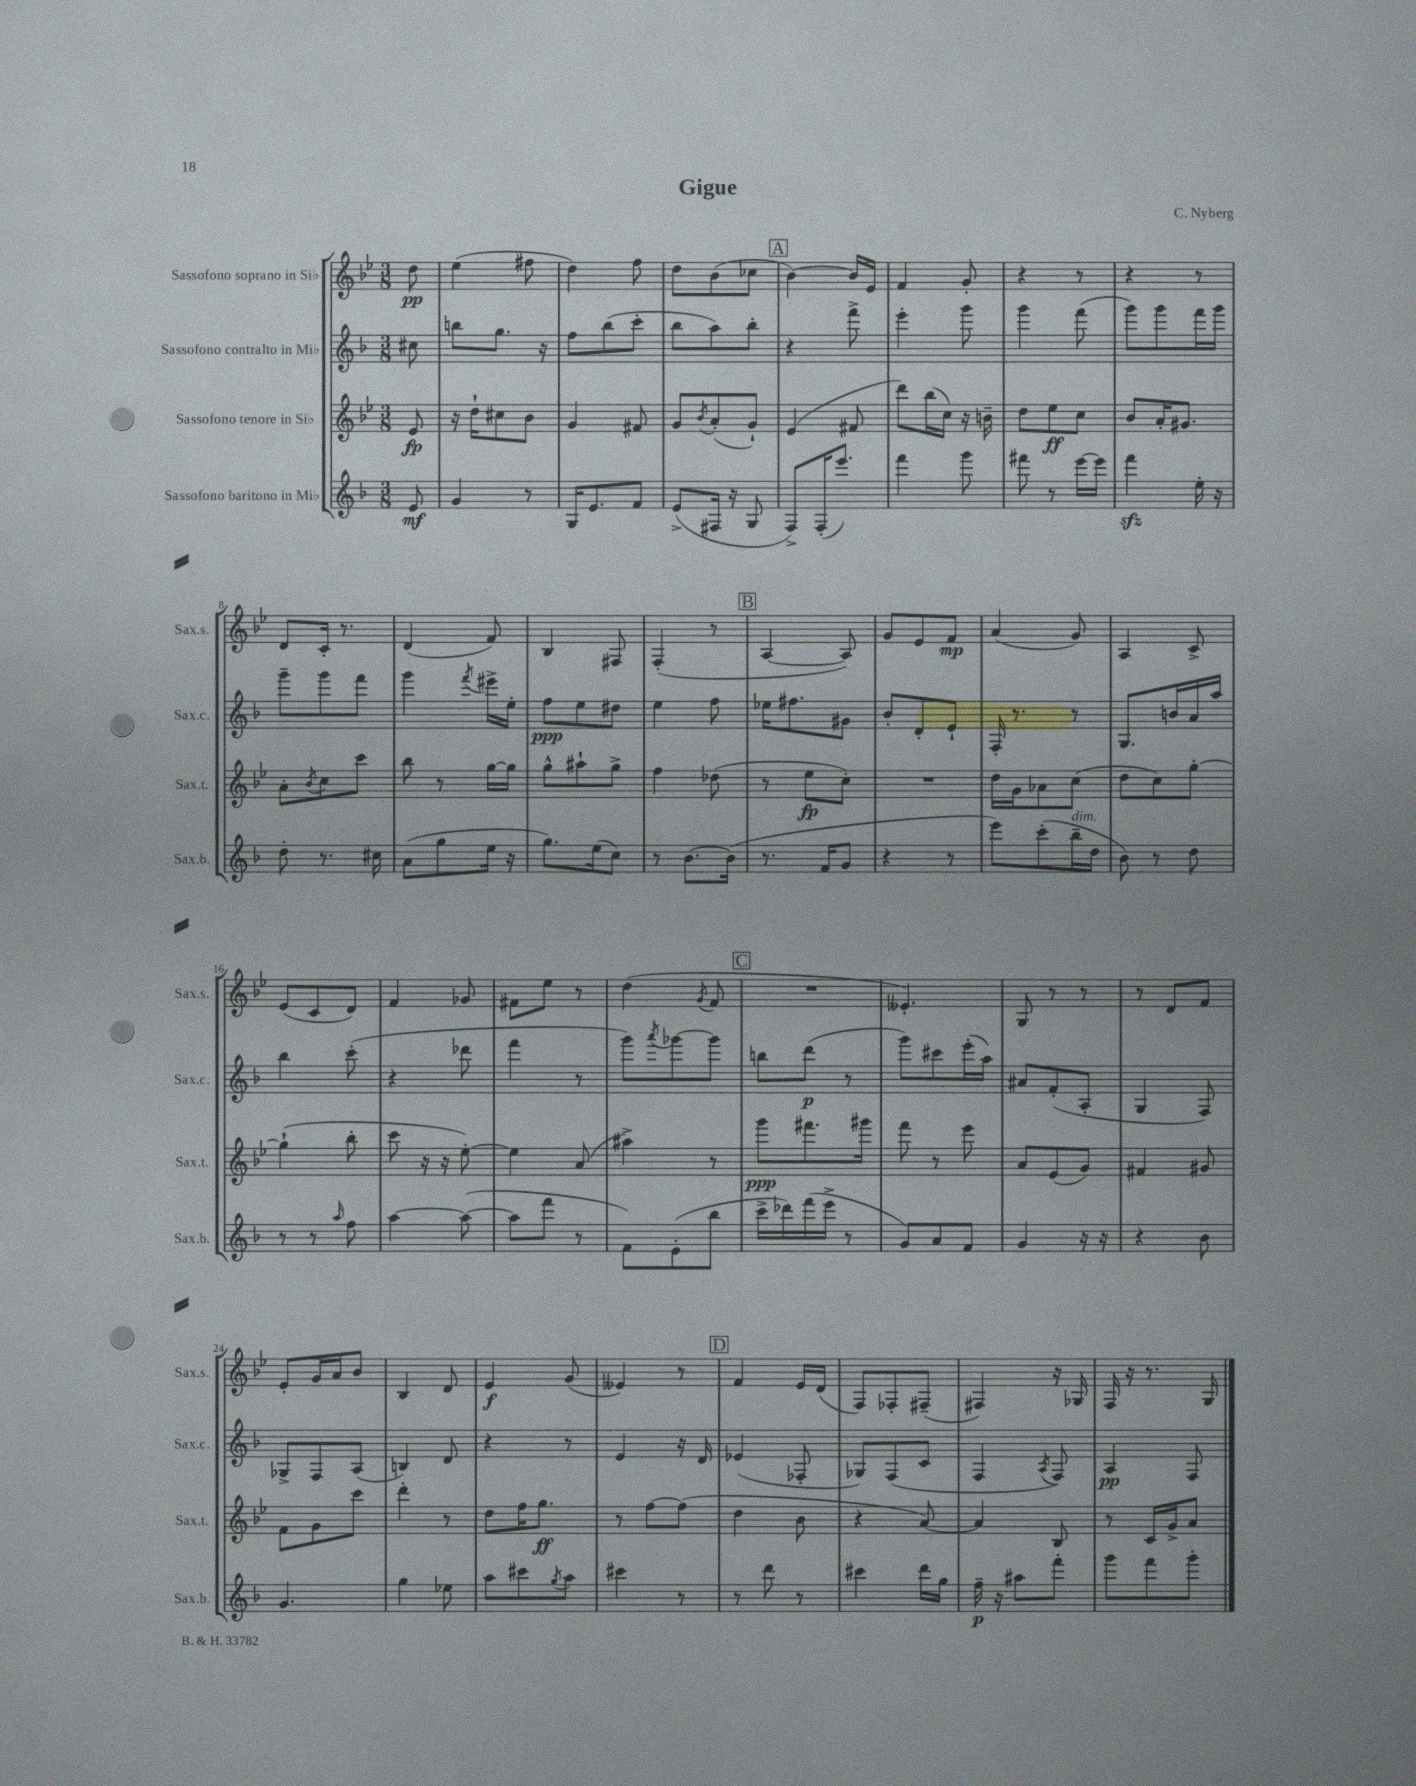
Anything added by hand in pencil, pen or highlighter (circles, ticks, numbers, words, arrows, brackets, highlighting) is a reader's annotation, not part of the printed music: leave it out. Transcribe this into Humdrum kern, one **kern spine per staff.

**kern	**dynam	**kern	**dynam	**kern	**dynam	**kern	**dynam
*part4	*part4	*part3	*part3	*part2	*part2	*part1	*part1
*staff4	*staff4	*staff3	*staff3	*staff2	*staff2	*staff1	*staff1
*I"Sassofono baritono in Mi♭	*	*I"Sassofono tenore in Si♭	*	*I"Sassofono contralto in Mi♭	*	*I"Sassofono soprano in Si♭	*
*I'Sax.b.	*	*I'Sax.t.	*	*I'Sax.c.	*	*I'Sax.s.	*
*clefG2	*	*clefG2	*	*clefG2	*	*clefG2	*
*k[b-]	*	*k[b-e-]	*	*k[b-]	*	*k[b-e-]	*
*M3/8	*	*M3/8	*	*M3/8	*	*M3/8	*
=	=	=	=	=	=	=	=
8e/	mf	8e-/	fp	8cc#X\	.	8dd\	pp
=1	=1	=1	=1	=1	=1	=1	=1
4g/	.	16r	.	8bbn\L	.	(4ee-\	.
.	.	16dd`\KL	.	.	.	.	.
.	.	8cc#X\	.	8.gg\J	.	.	.
8r	.	8b-\J	.	.	.	8ff#X\	.
.	.	.	.	16r	.	.	.
=2	=2	=2	=2	=2	=2	=2	=2
16G/KL	.	4g/	.	8ff\L	.	4dd\)	.
8.e/	.	.	.	.	.	.	.
.	.	.	.	(8bb-\	.	.	.
8f/J	.	8f#X/	.	8ccc'\J	.	8ff\	.
=3	=3	=3	=3	=3	=3	=3	=3
(8e^/L	.	8g/L	.	8bb-\L	.	8dd\L	.
.	.	8qb-/	.	.	.	.	.
16F#X/Jk	.	(8a'/	.	8aa\)	.	(8b-\	.
16r	.	.	.	.	.	.	.
8G/	.	8g`/J)	.	8bb-'\J	.	8cc-X\J	.
!!LO:REH:place=s1:t=A
=4	=4	=4	=4	=4	=4	=4	=4
8F^/L)	.	(4e-/	.	4r	.	[4b-\)	.
(16F'/K	.	.	.	.	.	.	.
8.eee/J)	.	.	.	.	.	.	.
.	.	8f#X/	.	8fff^\	.	16b-/LL]	.
.	.	.	.	.	.	16e-/JJ	.
=5	=5	=5	=5	=5	=5	=5	=5
4fff\	.	8ddd\L)	.	4eee'\	.	4f/	.
.	.	(16bb-\L	.	.	.	.	.
.	.	16cc\JJ)	.	.	.	.	.
8ggg\	.	16r	.	8ggg\	.	8g'/	.
.	.	16bn~\	.	.	.	.	.
=6	=6	=6	=6	=6	=6	=6	=6
8fff#X\	.	8dd\L	.	4ggg\	.	4r	.
8r	.	8ee-\	ff	.	.	.	.
[16eee\LL	.	8cc\J	.	(8fff\	.	8r	.
16eee\JJ]	.	.	.	.	.	.	.
=7	=7	=7	=7	=7	=7	=7	=7
4fffzz\	.	8b-/L	.	8ggg\L)	.	4r	.
.	.	16a'/K	.	8ggg\	.	.	.
.	.	8.g#X/J	.	.	.	.	.
16ee'\	.	.	.	16fff\L	.	8r	.
16r	.	.	.	16ggg\JJ	.	.	.
!!LO:LB:g=z
=8	=8	=8	=8	=8	=8	=8	=8
8dd'\	.	8a'\L	.	8ggg~\L	.	8d/L	.
.	.	8qb-/	.	.	.	.	.
8.r	.	8cc\	.	8ggg\	.	16c'/Jk	.
.	.	.	.	.	.	8.r	.
.	.	8ccc\J	.	8fff\J	.	.	.
16cc#X\	.	.	.	.	.	.	.
=9	=9	=9	=9	=9	=9	=9	=9
(8a\L	.	8bb-\	.	4ggg\	.	(4d/	.
8gg\	.	8r	.	.	.	.	.
.	.	.	.	8qfff/	.	.	.
16ee\Jk	.	[16gg\LL	.	16eee#X^\LL	.	8f/)	.
16r	.	16gg\JJ]	.	16ee'\JJ	.	.	.
=10	=10	=10	=10	=10	=10	=10	=10
8.gg\L)	.	8gg^^\L	.	8ff\L	ppp	4B-/	.
.	.	8aa#X`\	.	8ee\	.	.	.
(16ee\k	.	.	.	.	.	.	.
8cc\J)	.	8gg^\J	.	8dd#X\J	.	8F#X/	.
=11	=11	=11	=11	=11	=11	=11	=11
8r	.	4ff\	.	4ee\	.	(4F'/	.
[8.b-\L	.	.	.	.	.	.	.
.	.	(8dd-X\	.	8ff\	.	8r	.
(16b-\Jk]	.	.	.	.	.	.	.
!!LO:REH:place=s1:t=B
=12	=12	=12	=12	=12	=12	=12	=12
8.r	.	8r	.	16ee-X\KL	.	[4A/	.
.	.	.	.	8.ff#X\	.	.	.
.	.	8ee-\L	fp	.	.	.	.
16f/KL	.	.	.	.	.	.	.
8g/J	.	8cc'\J)	.	8g#X\J	.	8A/])	.
=13	=13	=13	=13	=13	=13	=13	=13
4r	.	4.r	.	8b-'/L	.	8g/L	.
.	.	.	.	8d'/	.	8e-/	.
8r	.	.	.	8e`/J	.	8f/J	mp
=14	=14	=14	=14	=14	=14	=14	=14
8eee\L)	.	16dd\LL	.	16F'/	.	(4a/	.
.	.	16g\J	.	8.r	.	.	.
(8ccc'\	.	8a-X\	.	.	.	.	.
!LO:TX:a:i:t=dim.	!	!	!	!	!	!	!
16bb-~\L	.	(8cc\J	.	8r	.	8g/)	.
16dd\JJ	.	.	.	.	.	.	.
=15	=15	=15	=15	=15	=15	=15	=15
8b-\)	.	8dd\L	.	8.G/L	.	4A/	.
8r	.	8cc\)	.	.	.	.	.
.	.	.	.	16bn/L	.	.	.
8dd\	.	[8gg'\J	.	16a/	.	8c^/	.
.	.	.	.	16aa/JJ	.	.	.
!!LO:LB:g=z
=16	=16	=16	=16	=16	=16	=16	=16
8r	.	(4gg`\]	.	4bb-\	.	(8e-/L	.
8r	.	.	.	.	.	8c/	.
16qqaa/	.	.	.	.	.	.	.
8ff\	.	8bb-'\	.	(8ccc'\	.	8d/J)	.
=17	=17	=17	=17	=17	=17	=17	=17
[4aa\	.	8ccc\	.	4r	.	4f/	.
.	.	16r	.	.	.	.	.
.	.	16r	.	.	.	.	.
(8aa\_	.	[8ee-'\)	.	8ddd-X\	.	8g-X/	.
=18	=18	=18	=18	=18	=18	=18	=18
8aa\L]	.	4ee-\]	.	4fff\	.	8f#X\L	.
8fff\J	.	.	.	.	.	8ee-\J	.
8r	.	(8a/	.	8r	.	8r	.
=19	=19	=19	=19	=19	=19	=19	=19
8f\L)	.	4aa#X^\)	.	8ggg\L)	.	(4dd\	.
.	.	.	.	8qaaa/	.	.	.
(8e'\	.	.	.	[8ggg-X\	.	.	.
.	.	.	.	.	.	8qg/	.
8bb-\J	.	8r	.	8ggg-\J]	.	8f/	.
!!LO:REH:place=s1:t=C
=20	=20	=20	=20	=20	=20	=20	=20
16ccc^\LL	.	8ggg\L	ppp	8bbn\L	.	4.r	.
16ddd-X\)	.	.	.	.	.	.	.
(16fff\	.	8.fff#X\	.	(8ddd\J	p	.	.
16eee^\JJ	.	.	.	.	.	.	.
8r	.	.	.	8r	.	.	.
.	.	16ggg#X\Jk	.	.	.	.	.
=21	=21	=21	=21	=21	=21	=21	=21
8g/L)	.	8fff\	.	8ggg\L)	.	4.e--X'/)	.
8a/	.	8r	.	8ccc#X\	.	.	.
8f/J	.	8eee-\	.	(16eee'\L	.	.	.
.	.	.	.	16aa\JJ)	.	.	.
=22	=22	=22	=22	=22	=22	=22	=22
4g/	.	8a/L	.	8a#X/L	.	8G/	.
.	.	(8e-/	.	(8f'/	.	8r	.
16r	.	8g/J)	.	8A'/J	.	8r	.
16r	.	.	.	.	.	.	.
=23	=23	=23	=23	=23	=23	=23	=23
4r	.	4f#X/	.	4G/	.	8r	.
.	.	.	.	.	.	8d/L	.
8b-\	.	8g#X/	.	8F/)	.	8f/J	.
!!LO:LB:g=z
=24	=24	=24	=24	=24	=24	=24	=24
4.g/	.	8f\L	.	8G-X^/L	.	8e-'/L	.
.	.	8g\	.	8F/	.	16g/L	.
.	.	.	.	.	.	16a/J	.
.	.	8ccc\J	.	(8A/J	.	8b-/J	.
=25	=25	=25	=25	=25	=25	=25	=25
4gg\	.	4ddd'\	.	4Bn/)	.	4B-/	.
8ee-X\	.	8r	.	8d/	.	8d/	.
=26	=26	=26	=26	=26	=26	=26	=26
8aa\L	.	8dd\L	.	4r	.	4e-/	f
8ccc#X\	.	16ff\K	.	.	.	.	.
.	.	8.gg\J	ff	.	.	.	.
8qgg/	.	.	.	.	.	.	.
8aa\J	.	.	.	8r	.	(8g/	.
=27	=27	=27	=27	=27	=27	=27	=27
4ccc#X\	.	8r	.	4e/	.	4e--X/)	.
.	.	[8ff\L	.	.	.	.	.
8r	.	(8ff\J]	.	16r	.	8r	.
.	.	.	.	16d/	.	.	.
!!LO:REH:place=s1:t=D
=28	=28	=28	=28	=28	=28	=28	=28
8r	.	4dd\	.	(4e-X/	.	4f/	.
8ddd\	.	.	.	.	.	.	.
8r	.	8b-\	.	8F-X'/	.	16e-/LL	.
.	.	.	.	.	.	(16d/JJ	.
=29	=29	=29	=29	=29	=29	=29	=29
4ccc#X\	.	4r	.	8G-X/L)	.	8F/L)	.
.	.	.	.	(8F/	.	8F-X'/	.
16ddd\LL	.	[8a/)	.	8c/J	.	(8F#X~/J	.
16gg\JJ	.	.	.	.	.	.	.
=30	=30	=30	=30	=30	=30	=30	=30
16ff~\	p	4a/]	.	4F/	.	4F#X/)	.
16r	.	.	.	.	.	.	.
8aa#X\L	.	.	.	.	.	.	.
.	.	.	.	8qA/	.	.	.
8fff'\J	.	8B-/	.	8F/)	.	16r	.
.	.	.	.	.	.	16G-X/	.
=31	=31	=31	=31	=31	=31	=31	=31
8ggg\L	.	8r	.	4A/	pp	16F/	.
.	.	.	.	.	.	16r	.
8fff\	.	16c/LL	.	.	.	8.r	.
.	.	16g^/J	.	.	.	.	.
8ggg'\J	.	8a/J	.	8F/	.	.	.
.	.	.	.	.	.	16G/	.
==	==	==	==	==	==	==	==
*-	*-	*-	*-	*-	*-	*-	*-
